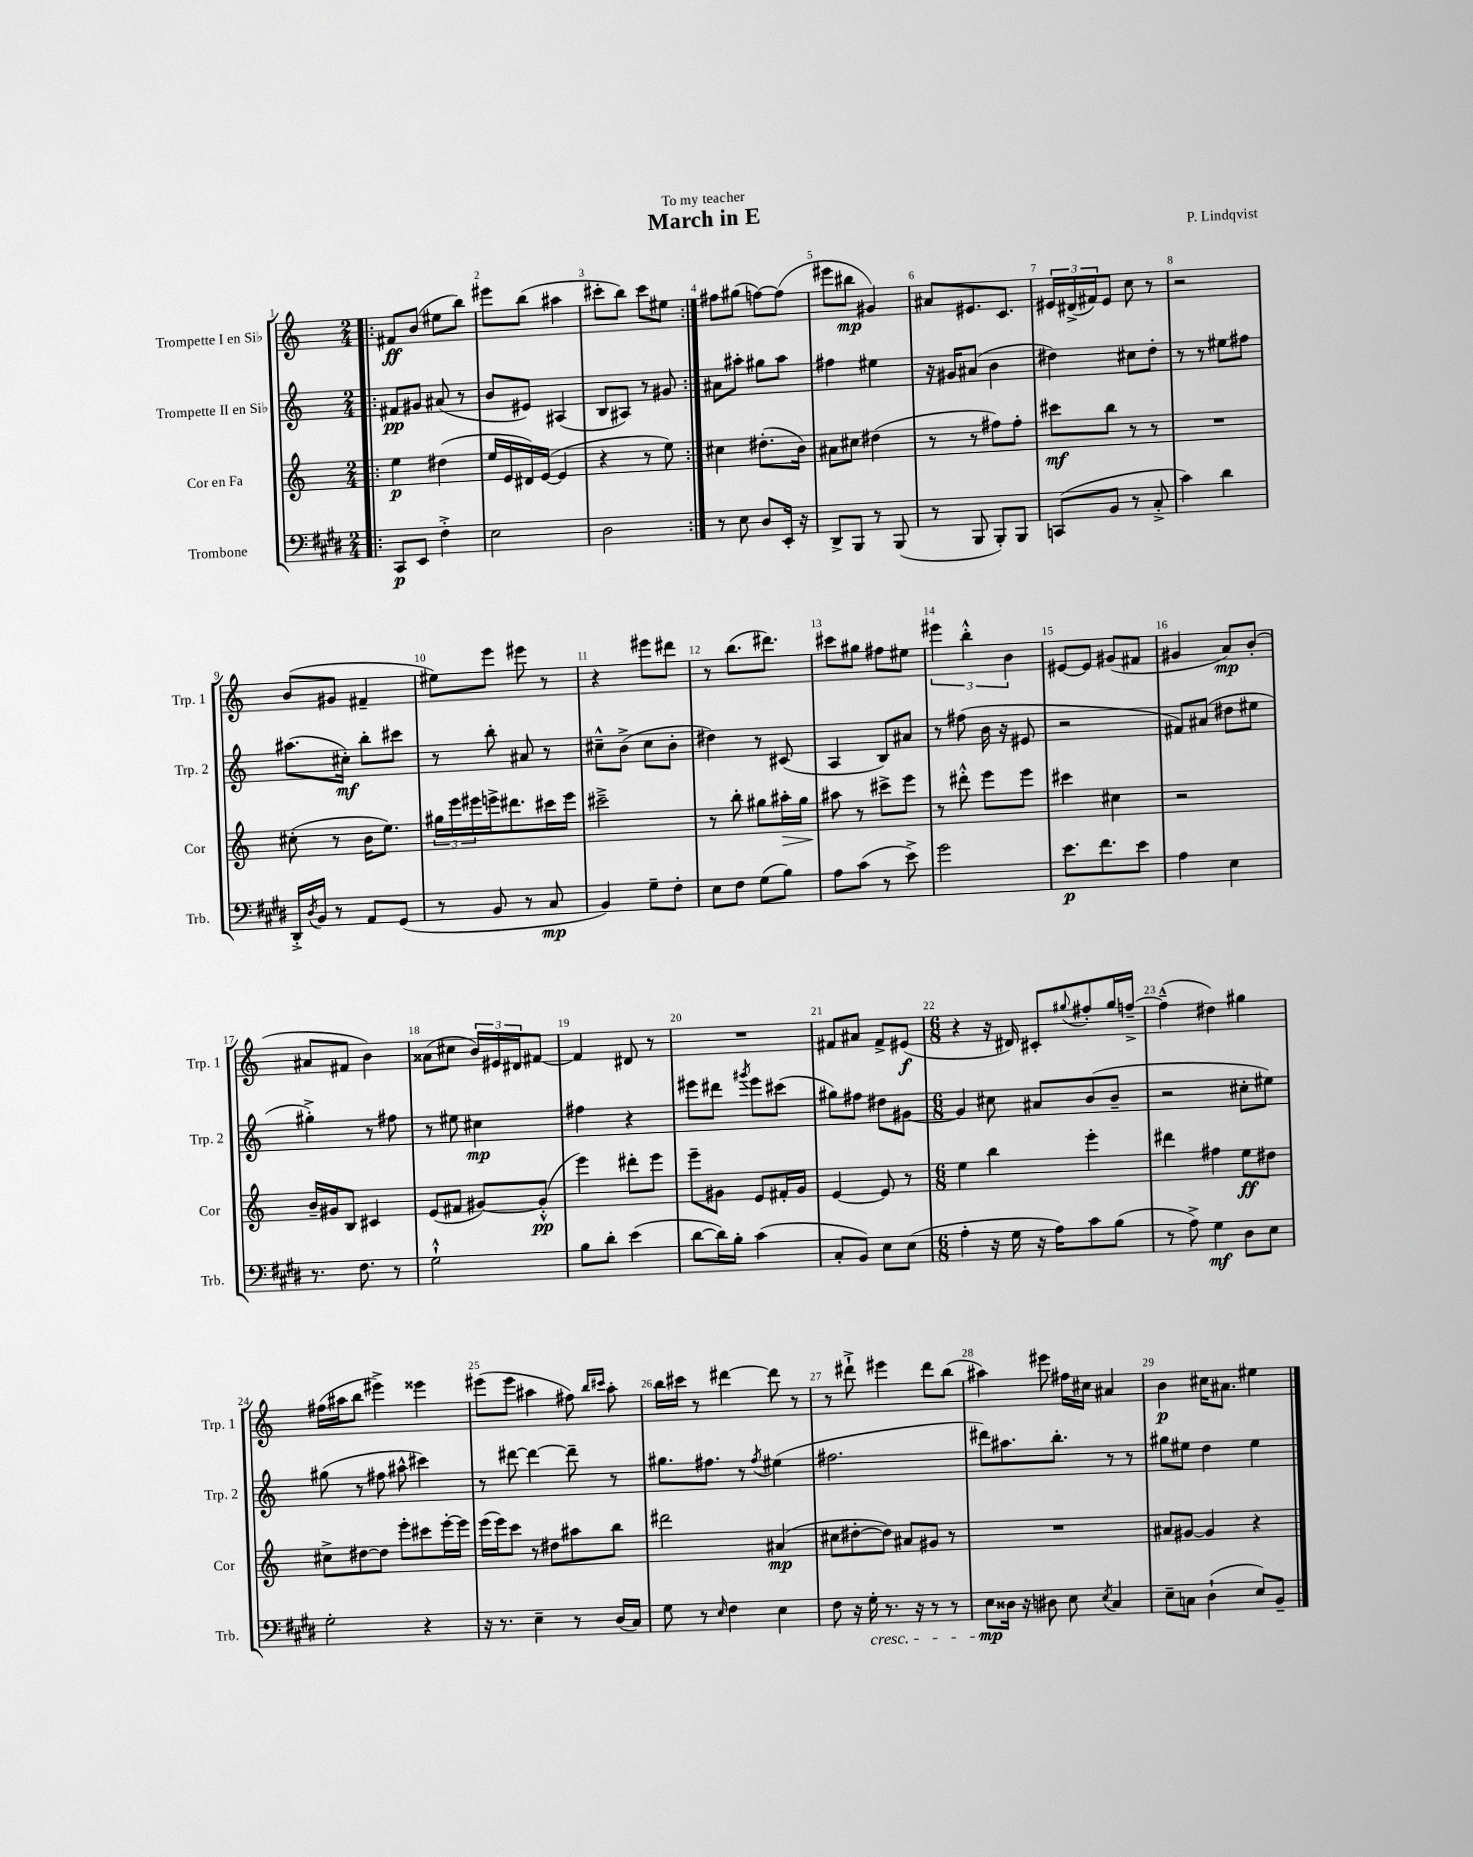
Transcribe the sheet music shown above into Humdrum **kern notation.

**kern	**kern	**kern	**kern
*staff4	*staff3	*staff2	*staff1
*clefF4	*clefG2	*clefG2	*clefG2
*k[f#c#g#d#]	*k[]	*k[]	*k[]
*M2/4	*M2/4	*M2/4	*M2/4
=!|:	=!|:	=!|:	=!|:
8CC#/L	4ee\	8f#/L	8f#/L
8EE/J	.	8g#/J	(8b/J
4F#'^\	(4dd#\	(8a#/	8ee#\L
.	.	8r	8bb\J)
=	=	=	=
2E\	16ee/LL	8b/L	8eee#\L
.	16e/	.	.
.	16d#/)	8e#/J)	(8bb\J
.	([16e/JJ	.	.
.	4e/]	(4A#/	4aa#\
=	=	=	=
2D#\	4r	8B/L	8ccc#'\L
.	.	8A#/J)	8bb\J)
.	8r	8r	8ccc#\L
.	8ee\)	8g#/	8ee#\J
=:|!	=:|!	=:|!	=:|!
8r	4cc#\	8a#\L	8ff#\L
8E\	.	8aa#'\J	(8gg#\J
8D#/L	(8.dd#'\L	8gg#\L	[8ff\L)
16EE'/Jk	.	8aa#\J	(8ff\]J
16r	16b\Jk)	.	.
=	=	=	=
8DD#^/L	8a#\L	4ff#\	8eee#\L
8BBB/J	8cc#\J	.	8bb#\J
8r	(4dd#\	4ee#\	4g#/)
(8BBB/	.	.	.
=	=	=	=
8r	8r	16r	8a#/L
.	.	16g#/LK	.
8BBB/	8r	(8a#/J	8.e#/
8BBB'/L)	8ff#\L)	4b\	.
.	.	.	8.c/J
8BBB/J	8ff#'\J	.	.
=	=	=	=
(8CC/L	8ccc#\L	4dd#\)	24e#/LL
.	.	.	(24d#^/
.	.	.	24f#/J)
8BB/J	8bb\J	.	8e#/J
8r	8r	8cc#\L	8cc\
8C#'^/	8r	8dd#'\J	8r
=	=	=	=
4c#\)	2r	8r	2r
.	.	8r	.
4d#\	.	8ee#\L	.
.	.	8ff#\J	.
=	=	=	=
16DD#'^/LL	(8cc#'\	(8.aa#\L	(8b/L
8qD#/	.	.	.
16BB/JJ	.	.	.
8r	8r	.	8g#/J
.	.	16cc#'\Jk)	.
8AA/L	16b\LK	8bb'\L	4f#~/
.	8.ee\J)	.	.
(8GG#/J	.	8ccc#\J	.
=	=	=	=
8r	24gg#\LL	8r	8ee#\L)
.	24eee\	.	.
.	24eee#\	.	.
8BB/	16eee^\J	8bb'\	8eee\J
.	8.ddd#\	.	.
8r	.	8a#/	8eee#\
8C#/	16ccc#\L	8r	8r
.	16eee\JJ	.	.
=	=	=	=
4BB/)	2ccc#~^\	8cc#~^^\L	4r
.	.	(8b^\J	.
8G#~\L	.	8cc#\L	8eee#\L
8F#'\J	.	8b'\J	8ddd#\J
=	=	=	=
8E\L	8r	4dd#\)	8r
8F#\J	8bb'\	.	(8.bb\L
(8G#\L	8gg#\L	8r	.
.	.	.	8.ddd#\J)
8B\J)	16aa#'\L	(8c#/	.
.	16gg#\JJ	.	.
=	=	=	=
8A\L	8aa#\	4A/	8ccc#\L
(8c#\J	8r	.	8gg#\J
8r	8ccc#^\L	8B/L)	8ff#\L
8e^\)	8eee\J	8a#/J	8ee#\J
=	=	=	=
2g#\	8r	8r	6eee#\
.	8ddd#'^^\	(8ff#\	.
.	.	.	6bb'^^\
.	8eee\L	16b\	.
.	.	16r	.
.	.	.	6b\
.	8eee\J	8e#/	.
=	=	=	=
8.e\L	4ccc#\	2r	[8e#/L
.	.	.	8e#/]J
8.f#\	.	.	.
.	4cc#\	.	(8g#/L
8e\J	.	.	8f#/J
=	=	=	=
4A\	2r	8f#/L)	4g#/
.	.	(8a#/J	.
4E\	.	8dd#\L	8a/L)
.	.	8ee#\J	(8b'/J
=	=	=	=
8.r	16b~/LL	4gg#'^\)	8a#/L
.	16g#/J	.	.
.	8B/J	.	8f#/J
8.F#\	.	.	.
.	4c#/	8r	4b\)
8r	.	8ff#\	.
=	=	=	=
2G#`^^\	(8e/L	8r	(8a##\L
.	8f#/J	8ee#\	8cc#\J
.	[8g#/L)	4cc#\	24b/LL)
.	.	.	24e#/
.	.	.	24d#/J
.	(8g#'^^/]J	.	[8f#/J
=	=	=	=
8B\L	4eee\)	4ff#\	4f#/]
8d#'\J	.	.	.
(4e\	8ddd#'\L	4r	8d#/
.	8eee\J	.	8r
=	=	=	=
[8d#\L	8eee~\L	8eee#\L	2r
16d#\]L)	8g#\J	8ddd#\J	.
16B'\JJ	.	.	.
.	.	8qggg#/	.
(4c#\	8e/L	8eee#\L	.
.	16f#'/L	(8ccc#\J	.
.	16g#/JJ	.	.
=	=	=	=
8C#'/L	[4e/	8gg#\L)	8f#/L
8BB/J)	.	8ff#\J	8a#/J
8E\L	8e/]	8dd#\L	8f#^/L
(8E\J	8r	[8g#\J	(8e#/J
=	=	=	=
*M6/8	*M6/8	*M6/8	*M6/8
4A'\	4ee\	4g#/]	4r
16r	4bb\	8cc#\	16r
16G#\	.	.	16d#/)
16r	.	8a#/L	8c#'/L
16A\LK)	.	.	.
.	.	.	8qqgg#/
8c#\	4eee'\	(8b/	8ff#'/
(8B\J	.	8b~/J	16gg#/L
.	.	.	[16ff~^/JJ
=	=	=	=
8r	4ddd#\	2r	(4ff~^^\]
8A^\)	.	.	.
4G#\	4ff#\	.	4dd#\)
8D#\L	8ee\L	8cc#'\L	4gg#\
8E\J	8dd#\J	8ee#\J)	.
=	=	=	=
2G#'\	8cc#^\L	(8gg#\	(16ff#\LL
.	.	.	16aa#\J
.	[8dd#\	8r	8bb\J
.	8dd#\]J	8ff#\	4eee#^\)
.	8eee'\L	8aa#^^\	.
4r	8ccc#\	4ccc#\)	4eee##\
.	[16eee'\L	.	.
.	16eee\]JJ	.	.
=	=	=	=
16r	(16eee\LL	8r	(8eee#\L
8.r	16eee\J)	.	.
.	8ccc\J	[8ddd#\	8eee#\J
4E~\	8r	4ddd#\_	4aa#\
.	8dd#\L	.	.
8r	8aa#\	8ddd#~\]	8ff#\)
.	.	.	16qqbb/LL
.	.	.	16qqccc#/JJ
(16D#/LL	8bb\J	8r	8aa#'\
16C#/JJ)	.	.	.
=	=	=	=
8G#\	2ddd#\	8.gg#\L	16bb\LL
.	.	.	16ccc#\JJ
8r	.	.	8r
.	.	8.ff#\J	.
16qqE/	.	.	.
4F#\	.	.	[4ddd#\
.	.	8r	.
.	.	8qff#/	.
4E\	(4a#/	(4ee#\	8ddd#\]
.	.	.	8r
=	=	=	=
8F#\	8cc#\L	2.ff#\	8r
16r	[8dd#'\	.	8ddd#`^\
16G#'\	.	.	.
8.r	8dd#\]J)	.	4eee#\
.	8a#/L	.	.
16r	.	.	.
8r	8g#/J	.	8ddd#\L
8r	8r	.	(8bb\J
=	=	=	=
8E\L	2.r	8ddd#\L)	4aa#\)
16D##\Jk	.	8.aa#\	.
16r	.	.	.
8D#\	.	.	8eee#\
.	.	8.bb'\J	.
8E\	.	.	16ff#\LL
.	.	.	16cc#\JJ
8qE/	.	.	.
4C#/	.	8r	4a#/
.	.	8r	.
=	=	=	=
8E~\L	8a#/L	8gg#\L	4b\
8C\J	[8g#/J	8ee#\J	.
(4D#`\	4g#/]	4dd\	16cc#\LK
.	.	.	8.a#\J
8E/L)	4r	4ee#\	4ee#\
8BB~/J	.	.	.
==	==	==	==
*-	*-	*-	*-
